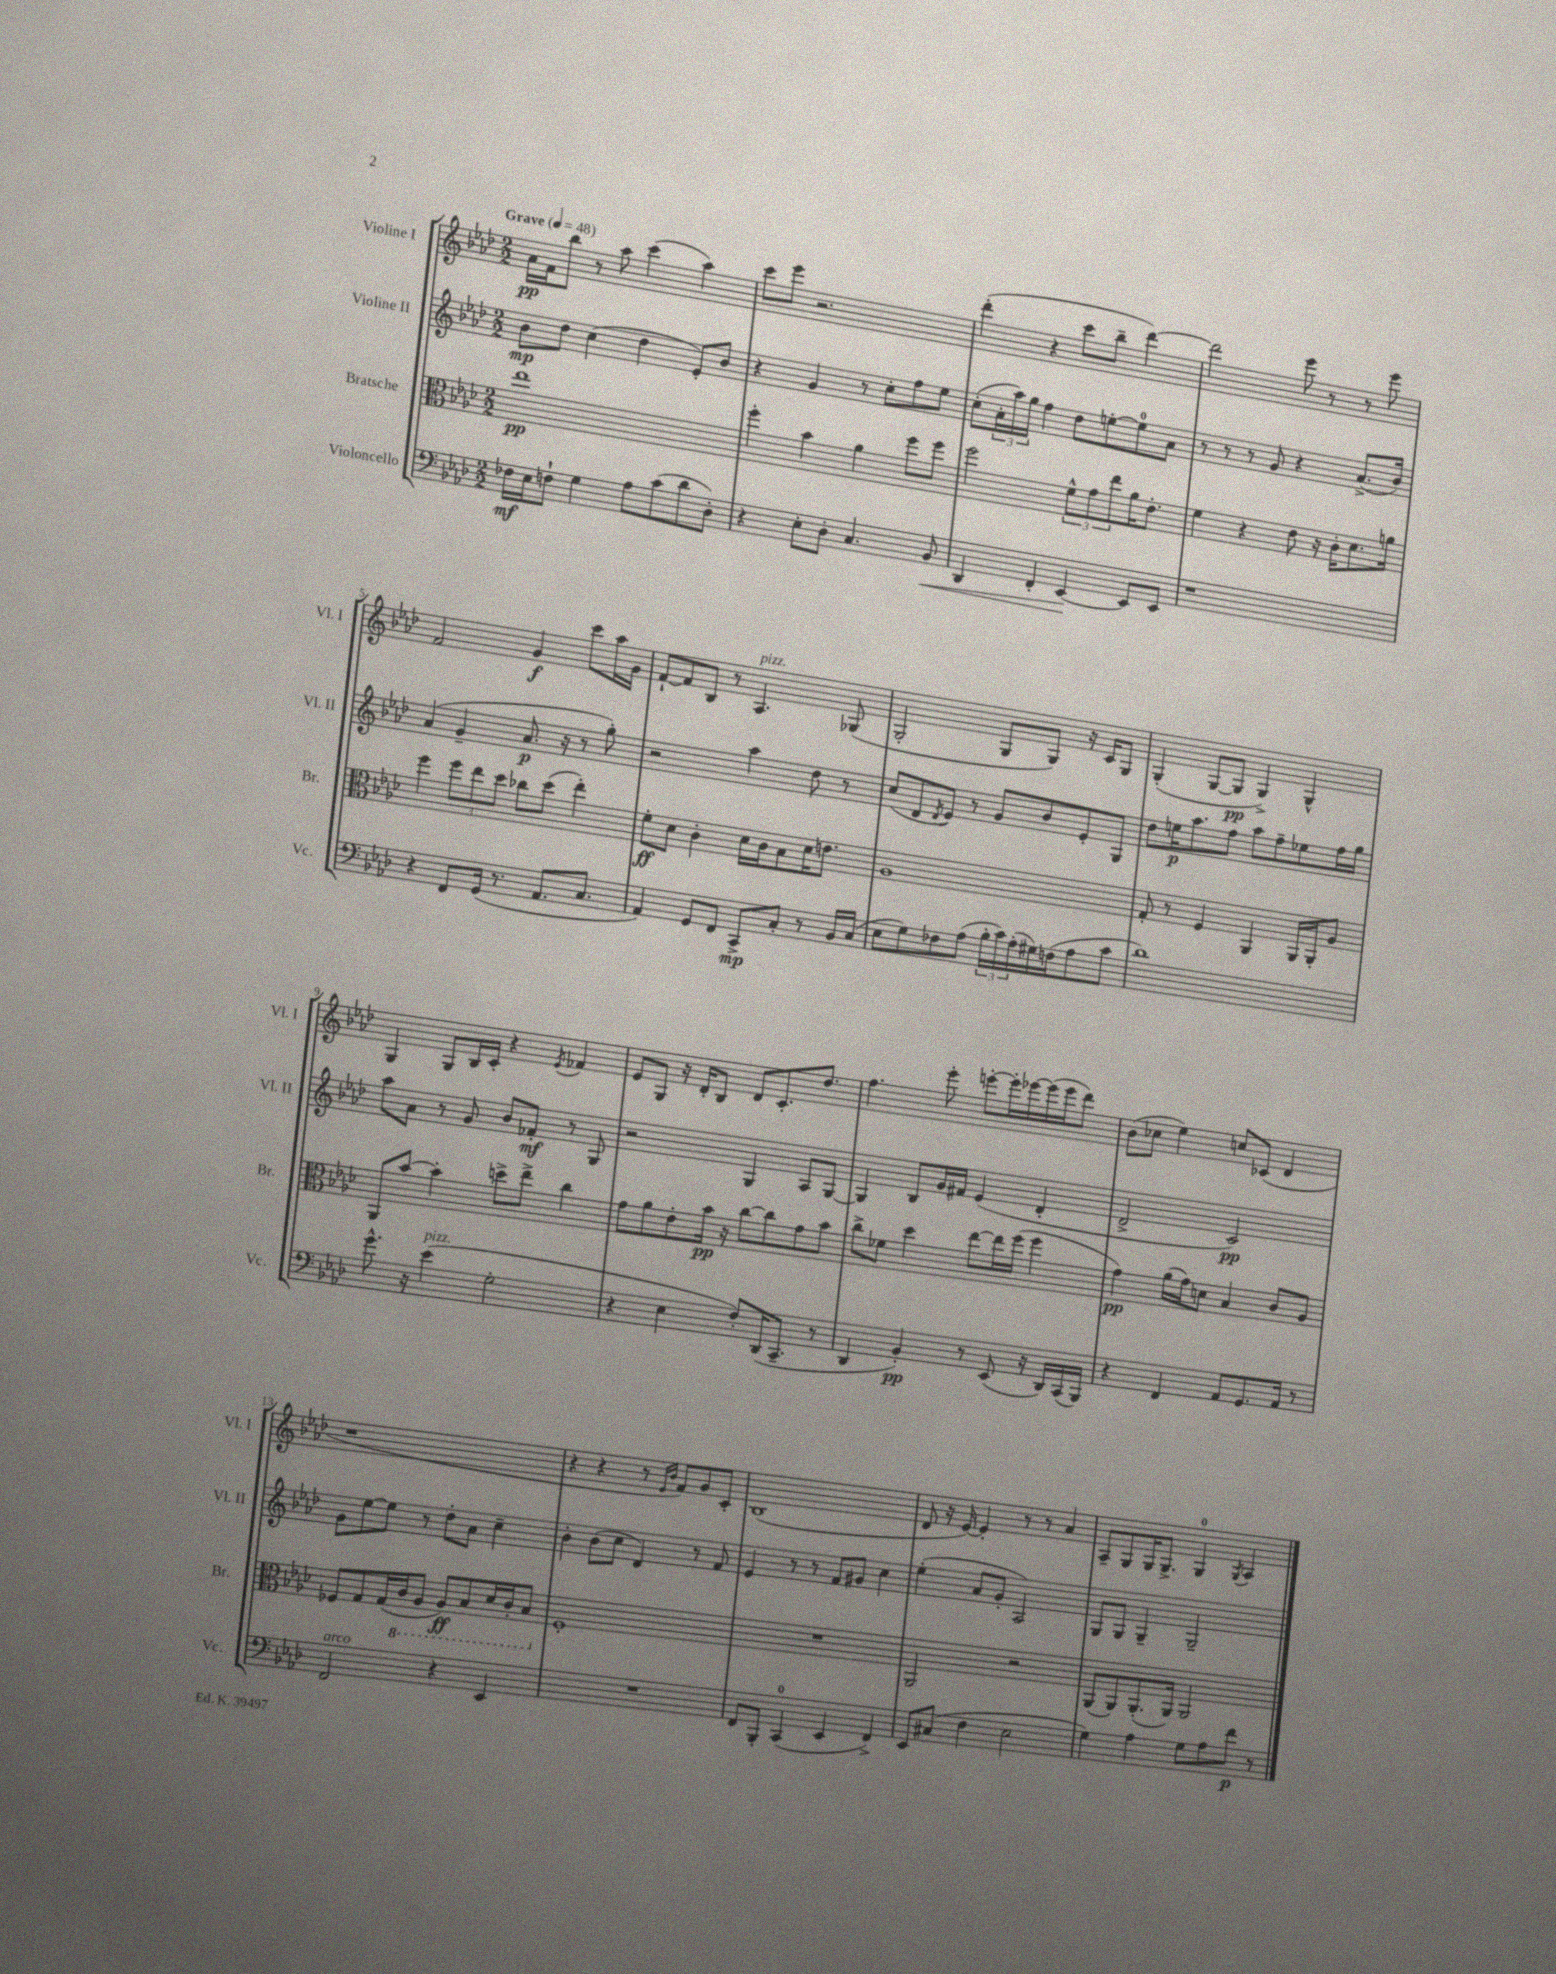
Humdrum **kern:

**kern	**dynam	**kern	**dynam	**kern	**dynam	**kern	**dynam
*part4	*part4	*part3	*part3	*part2	*part2	*part1	*part1
*staff4	*staff4	*staff3	*staff3	*staff2	*staff2	*staff1	*staff1
*I"Violoncello	*	*I"Bratsche	*	*I"Violine II	*	*I"Violine I	*
*I'Vc.	*	*I'Br.	*	*I'Vl. II	*	*I'Vl. I	*
*clefF4	*	*clefC3	*	*clefG2	*	*clefG2	*
*k[b-e-a-d-]	*	*k[b-e-a-d-]	*	*k[b-e-a-d-]	*	*k[b-e-a-d-]	*
*M2/2	*	*M2/2	*	*M2/2	*	*M2/2	*
*MM48	*	*MM48	*	*MM48	*	*MM48	*
=1	=1	=1	=1	=1	=1	=1	=1
!	!	!	!	!	!	!LO:TX:a:B:t=Grave	!
16F-X\LL	mf	1ee-	pp	8b-\L	mp	16a-\LL	pp
16E-\J	.	.	.	.	.	16f\J	.
8Fn`\J	.	.	.	8dd-\J	.	8bb-\J	.
4G\	.	.	.	(4cc\	.	8r	.
.	.	.	.	.	.	8aa-\	.
8A-\L	.	.	.	4dd-\	.	(4ccc\	.
(8c\	.	.	.	.	.	.	.
8d-\	.	.	.	8e-'/L)	.	4aa-\)	.
8D-'\J)	.	.	.	8b-/J	.	.	.
=2	=2	=2	=2	=2	=2	=2	=2
4r	.	4ff'\	.	4r	.	8ccc\L	.
.	.	.	.	.	.	8eee-\J	.
8E-'\L	.	4b-\	.	4g/	.	2.r	.
8D-'\J	.	.	.	.	.	.	.
4.C/	.	4a-\	.	8r	.	.	.
.	.	.	.	8cc'\L	.	.	.
.	.	8ff\L	.	8ff\	.	.	.
!	!LO:HP:b	!	!	!	!	!	!
8BB-/	<	8ff\J	.	8ee-\J	.	.	.
=3	=3	=3	=3	=3	=3	=3	=3
4DD-/	.	2ff\	.	(8cc'\L	.	(4ddd-'\	.
.	.	.	.	24a-'\L	.	.	.
.	.	.	.	24aa-\)	.	.	.
.	.	.	.	24gg\JJ	.	.	.
4FF'/	.	.	.	4ff\	.	4r	.
[4EE-/	.	12f^^\L	.	8dd-\L	.	8ccc\L	.
.	.	12g\	.	.	.	.	.
.	.	.	.	[8een'\	.	8bb-~\J	.
.	.	12ee-\	.	.	.	.	.
8EE-/L]	[	16a-\K	.	8ee\]	.	[4ddd-\)	.
.	.	8.e-'\J	.	.	.	.	.
8EE-/J	.	.	.	8a-\J	.	.	.
=4	=4	=4	=4	=4	=4	=4	=4
1r	.	4f\	.	8r	.	2ddd-\]	.
.	.	.	.	8r	.	.	.
.	.	4r	.	8r	.	.	.
.	.	.	.	8g/	.	.	.
.	.	8e-\	.	4r	.	8eee-\	.
.	.	16r	.	.	.	8r	.
.	.	16c'\KL	.	.	.	.	.
.	.	8.d-\	.	(8.a-^/L	.	8r	.
.	.	.	.	.	.	8eee-\	.
.	.	16an\Jk	.	16b-/Jk)	.	.	.
!!LO:LB:g=z
=5	=5	=5	=5	=5	=5	=5	=5
4r	.	4ff\	.	(4a-/	.	2f/	.
8FF/L	.	12ff\L	.	4g~/	.	.	.
.	.	12ee-\	.	.	.	.	.
(16GG/Jk	.	.	.	.	.	.	.
.	.	12dd-\J	.	.	.	.	.
8.r	.	.	.	.	.	.	.
.	.	8cc-X\L	.	8.a-/	p	4g/	f
8.AA-/L	.	(8dd-\J	.	.	.	.	.
.	.	.	.	16r	.	.	.
.	.	4ee-'\)	.	8r	.	8ccc\L	.
8.C/J	.	.	.	.	.	.	.
.	.	.	.	8gg'\)	.	16aa-\L	.
.	.	.	.	.	.	16g\JJ	.
=6	=6	=6	=6	=6	=6	=6	=6
4AA-/)	.	8f'\L	ff	2r	.	[8f`/L	.
.	.	8d-\J	.	.	.	8f/]	.
8GG/L	.	4c'\	.	.	.	8B-/J	.
8FF/J	.	.	.	.	.	8r	.
!	!	!	!	!	!	!LO:TX:a:i:t=pizz.	!
8CC^/L	mp	16d-\LL	.	4aa-\	.	4.A-/	.
.	.	16c\J	.	.	.	.	.
8C'/J	.	8B-\	.	.	.	.	.
8r	.	16d-\K	.	8dd-\	.	.	.
.	.	8.en\J	.	.	.	.	.
16BB-/LL	.	.	.	8r	.	(8G-X/	.
(16C/JJ	.	.	.	.	.	.	.
=7	=7	=7	=7	=7	=7	=7	=7
8E-\L	.	1A-	.	(8cc/L	.	2G'/	.
8G\)	.	.	.	8d-/	.	.	.
.	.	.	.	8qd-/	.	.	.
8F-X\	.	.	.	8e-/J)	.	.	.
(8A-\J	.	.	.	8r	.	.	.
24B-'\LL	.	.	.	8g/L	.	8G/L	.
24c\)	.	.	.	.	.	.	.
(24A-'\	.	.	.	.	.	.	.
16G#X\)	.	.	.	8b-/	.	8G/J)	.
(16Fn\J	.	.	.	.	.	.	.
8A-\	.	.	.	8e-'/	.	16r	.
.	.	.	.	.	.	16c/KL	.
8c\J	.	.	.	8G/J	.	8G/J	.
=8	=8	=8	=8	=8	=8	=8	=8
1d-)	.	8G'/	.	8dd-\L	.	(4G'/	.
.	.	8r	.	16een\K	p	.	.
.	.	.	.	8.aa-\	.	.	.
.	.	4F/	.	.	.	[8G/L	.
.	.	.	.	8ff\J	.	8G/J]	pp
.	.	4AA-/	.	8aa-\L	.	4G^/)	.
.	.	.	.	8ff~\	.	.	.
.	.	16AA-/LL	.	8ee-X\	.	4G^^/	.
.	.	16AA-'/J	.	.	.	.	.
.	.	8A-/J	.	16ff\L	.	.	.
.	.	.	.	16gg\JJ	.	.	.
!!LO:LB:g=z
=9	=9	=9	=9	=9	=9	=9	=9
8.g^^\	.	8AA-/L	.	8aa-\L	.	4G/	.
.	.	[8b-/J	.	8a-\J	.	.	.
16r	.	.	.	.	.	.	.
!LO:TX:a:i:t=pizz.	!	!	!	!	!	!	!
(4e-\	.	4b-'\]	.	8r	.	8G/L	.
.	.	.	.	8g/	.	16B-/L	.
.	.	.	.	.	.	16c'/JJ	.
2G'\	.	8ddn^\L	.	8b-/L	.	4r	.
.	.	8ee-^\J	.	8f-X'/J	mf	.	.
.	.	.	.	.	.	8qe-/	.
.	.	4cc\	.	8r	.	4f-X/	.
.	.	.	.	8G/	.	.	.
=10	=10	=10	=10	=10	=10	=10	=10
4r	.	8g\L	.	2r	.	8e-/L	.
.	.	8a-\	.	.	.	8G/J	.
4E-\	.	8e-'\	.	.	.	16r	.
.	.	.	.	.	.	16d-'/KL	.
.	.	16b-\Jk	pp	.	.	8B-/J	.
.	.	16r	.	.	.	.	.
8F'/L)	.	[8cc\L	.	4G/	.	8d-/L	.
(16DD-/K	.	8cc\]	.	.	.	8.c'/	.
8.CC~/J	.	.	.	.	.	.	.
.	.	8g\	.	8A-/L	.	.	.
.	.	.	.	.	.	8.dd-/J	.
8r	.	8b-\J	.	[8G/J	.	.	.
=11	=11	=11	=11	=11	=11	=11	=11
4DD-/	.	8cc^\L	.	4G/]	.	4.ff\	.
.	.	8f-X\J	.	.	.	.	.
4BB-'/)	pp	4dd-\	.	8B-/L	.	.	.
.	.	.	.	16g/L	.	8eee-'\	.
.	.	.	.	16f#X/JJ	.	.	.
8r	.	[8ee-\L	.	(4e-/	.	[8eeen'\L	.
(8EE-/	.	16ee-\L]	.	.	.	16eee'\L]	.
.	.	(16ff\JJ	.	.	.	[16eee-X\	.
16r	.	4ff\	.	4d-'/	.	(16eee-\]	.
16DD-/LL)	.	.	.	.	.	16eee-\J	.
(16CC/	.	.	.	.	.	8ddd-\J)	.
16BBB-/JJ)	.	.	.	.	.	.	.
=12	=12	=12	=12	=12	=12	=12	=12
4r	.	4g\)	pp	2d-^/	.	(8b-\L	.
.	.	.	.	.	.	8cc-X\J	.
4FF/	.	(16a-\LL	.	.	.	4ee-\)	.
.	.	16g\J)	.	.	.	.	.
.	.	8dn\J	.	.	.	.	.
8AA-/L	.	4B-/	.	2c/)	pp	8ccn/L	.
8.GG/	.	.	.	.	.	(8c-X/J	.
.	.	8c/L	.	.	.	4d-/	.
16AA-/Jk	.	.	.	.	.	.	.
8r	.	8A-/J	.	.	.	.	.
!!LO:LB:g=z
=13	=13	=13	=13	=13	=13	=13	=13
!LO:TX:a:i:t=arco	!	!	!	!	!	!	!
2FF/	.	8F-X/L	.	8g\L	.	1r	.
.	.	8G/	.	[8ee-\	.	.	.
.	.	(16G/L	.	8ee-\J]	.	.	.
*	*	*8ba	*	*	*	*	*
.	.	16C/J	.	.	.	.	.
.	.	8AA-/J	.	8r	.	.	.
4r	.	8AA-/L)	ff	8dd-'\L	.	.	.
.	.	8BB-/	.	8a-\J	.	.	.
4EE-/	.	16D-/L	.	4cc~\	.	.	.
.	.	16C'/J	.	.	.	.	.
.	.	8BB-/J	.	.	.	.	.
=14	=14	=14	=14	=14	=14	=14	=14
*	*	*X8ba	*	*	*	*	*
1r	.	1F'	.	4b-'\	.	4r	.
.	.	.	.	(8b-\L	.	4r	.
.	.	.	.	8cc\J	.	.	.
.	.	.	.	4d-/)	.	8r	.
.	.	.	.	.	.	16qqe-/LL	.
.	.	.	.	.	.	16qqb-/JJ	.
.	.	.	.	.	.	8f/L)	.
.	.	.	.	8r	.	8g/	.
.	.	.	.	8f/	.	8c'/J	.
=15	=15	=15	=15	=15	=15	=15	=15
8FF/L	.	1r	.	4e-/	.	(1B-	.
8BBB-'/J	.	.	.	.	.	.	.
(4CC/	.	.	.	8r	.	.	.
.	.	.	.	8r	.	.	.
4EE-/	.	.	.	8f/L	.	.	.
.	.	.	.	8g#X/J	.	.	.
4FF^/)	.	.	.	4cc\	.	.	.
=16	=16	=16	=16	=16	=16	=16	=16
8EE-/L	.	2AA-/	.	(4ee-'\	.	8d-/	.
(8C#X/J	.	.	.	.	.	16r	.
.	.	.	.	.	.	[16e-/)	.
4F\	.	.	.	8a-/L	.	4e-'/]	.
.	.	.	.	8g'/J	.	.	.
2E-\	.	2r	.	2A-/)	.	8r	.
.	.	.	.	.	.	8r	.
.	.	.	.	.	.	4a-/	.
=17	=17	=17	=17	=17	=17	=17	=17
4G\)	.	(8AA-/L	.	8G/L	.	8A-~/L	.
.	.	8AA-/)	.	8G/J	.	8G/	.
4A-\	.	(8.AA-'/	.	4G~/	.	16G/K	.
.	.	.	.	.	.	8.G^/J	.
.	.	16AA-/Jk)	.	.	.	.	.
8G\L	.	2AA-/	.	2G~/	.	4G/	.
8A-\	.	.	.	.	.	.	.
.	.	.	.	.	.	8qG/	.
8f\J	p	.	.	.	.	4A-/	.
8r	.	.	.	.	.	.	.
==	==	==	==	==	==	==	==
*-	*-	*-	*-	*-	*-	*-	*-
